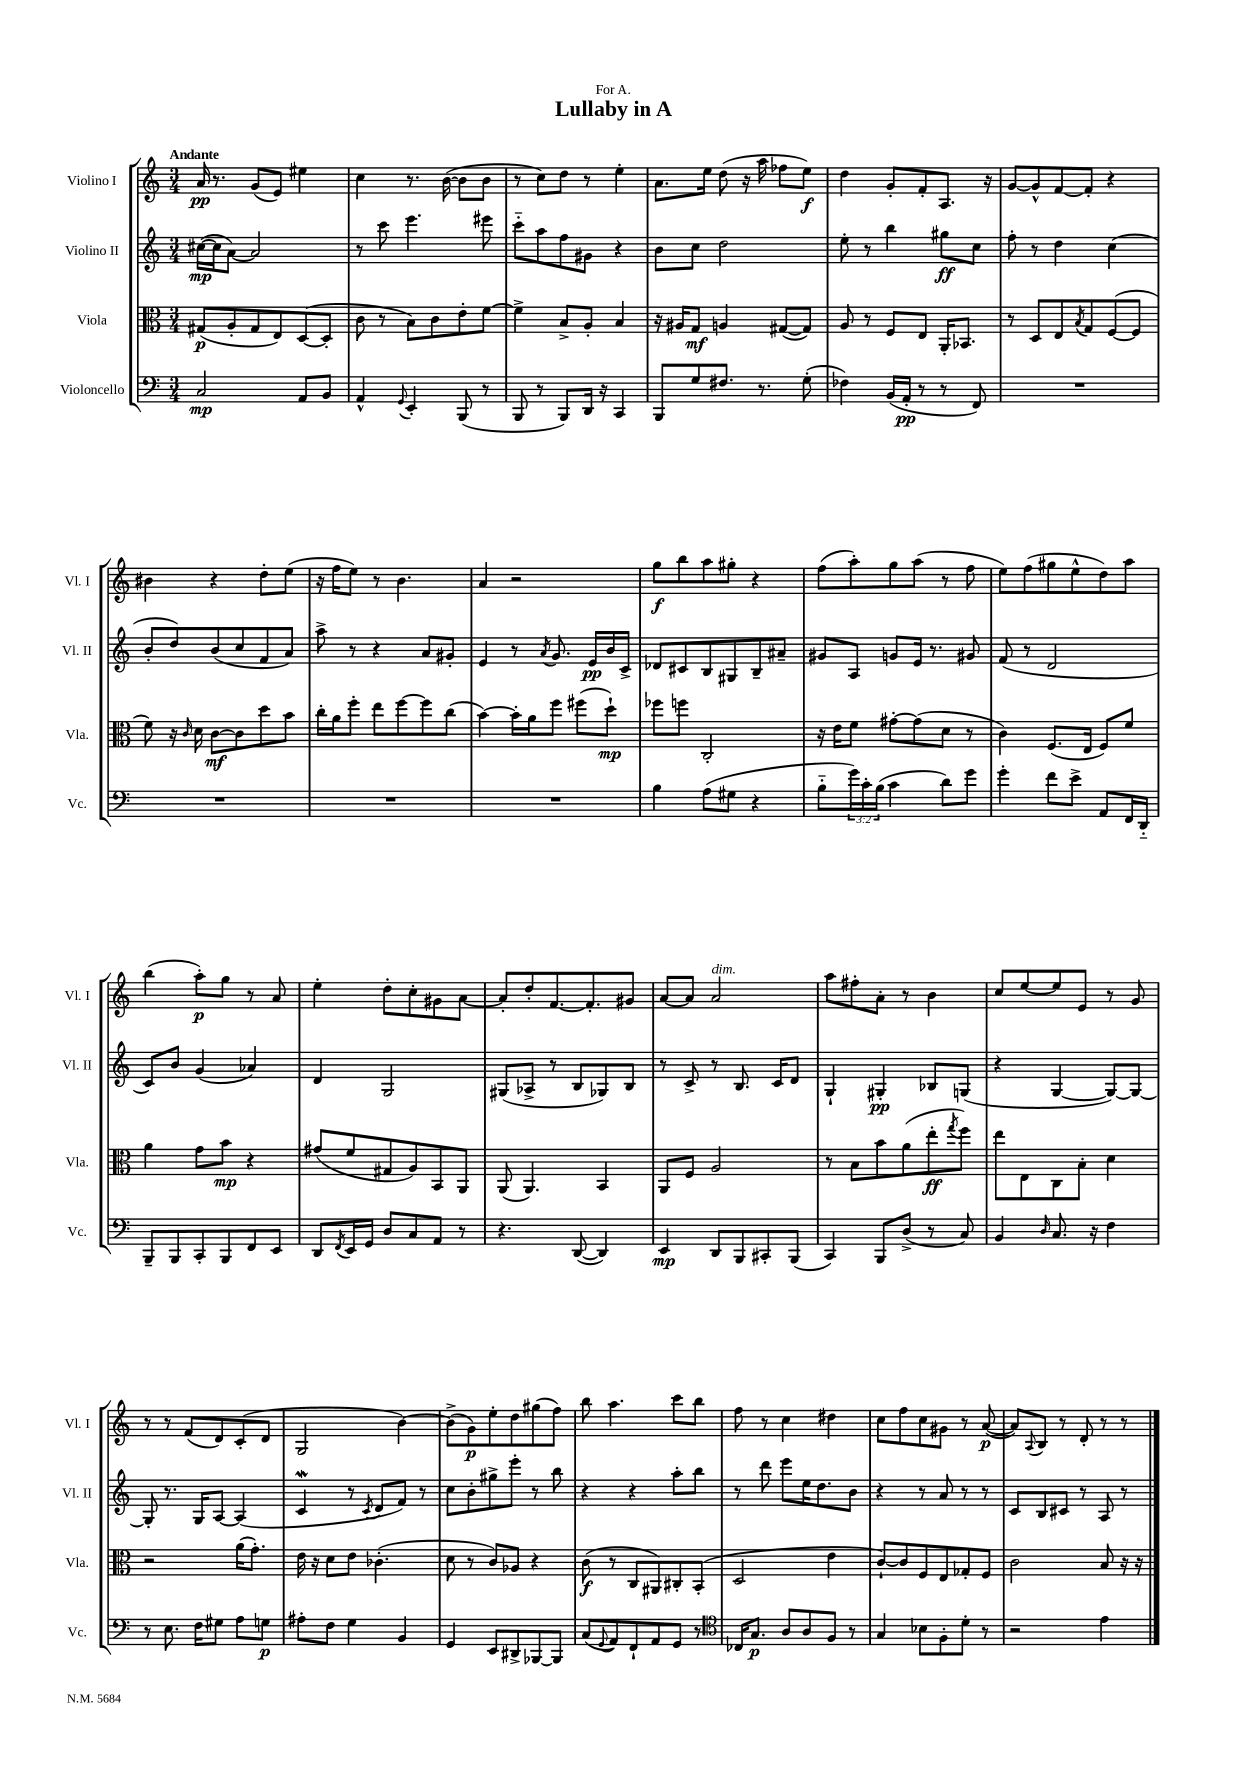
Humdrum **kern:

**kern	**dynam	**kern	**dynam	**kern	**dynam	**kern	**dynam
*part4	*part4	*part3	*part3	*part2	*part2	*part1	*part1
*staff4	*staff4	*staff3	*staff3	*staff2	*staff2	*staff1	*staff1
*I"Violoncello	*	*I"Viola	*	*I"Violino II	*	*I"Violino I	*
*I'Vc.	*	*I'Vla.	*	*I'Vl. II	*	*I'Vl. I	*
*clefF4	*	*clefC3	*	*clefG2	*	*clefG2	*
*k[]	*	*k[]	*	*k[]	*	*k[]	*
*M3/4	*	*M3/4	*	*M3/4	*	*M3/4	*
=1	=1	=1	=1	=1	=1	=1	=1
!	!	!	!	!	!	!LO:TX:a:B:t=Andante	!
2C/	mp	(8G#X/L	p	([16cc#X\LL	mp	16a/	pp
.	.	.	.	16cc#\J]	.	8.r	.
.	.	8A'/	.	[8a\J)	.	.	.
.	.	8G#/	.	2a/]	.	(8g/L	.
.	.	8E/)	.	.	.	8e/J)	.
8AA/L	.	([8D/	.	.	.	4ee#X\	.
8BB/J	.	8D'/J]	.	.	.	.	.
=2	=2	=2	=2	=2	=2	=2	=2
4AA^^/	.	8c\	.	8r	.	4cc\	.
.	.	8r	.	8ccc\	.	.	.
8qqGG/	.	.	.	.	.	.	.
4EE'/	.	8B\L)	.	4.eee\	.	8.r	.
.	.	8c\	.	.	.	.	.
.	.	.	.	.	.	([16b\	.
(8BBB/	.	8e'\	.	.	.	8b\L]	.
8r	.	[8f\J	.	8eee#X\	.	8b\J	.
=3	=3	=3	=3	=3	=3	=3	=3
8BBB/	.	4f^\]	.	8ccc\L	.	8r	.
8r	.	.	.	8aa\	.	8cc\L)	.
8BBB/L)	.	8B^/L	.	8ff\	.	8dd\J	.
16DD/Jk	.	8A'/J	.	8g#X\J	.	8r	.
16r	.	.	.	.	.	.	.
4CC/	.	4B/	.	4r	.	4ee'\	.
=4	=4	=4	=4	=4	=4	=4	=4
8BBB/L	.	16r	.	8b\L	.	8.a\L	.
.	.	16A#X/KL	.	.	.	.	.
8G/	.	8G/J	mf	8cc\J	.	.	.
.	.	.	.	.	.	16ee\Jk	.
8.F#X/J	.	4An/	.	2dd\	.	(8dd\	.
.	.	.	.	.	.	16r	.
8.r	.	.	.	.	.	16aa\	.
.	.	([8G#X/L	.	.	.	8ff-X\L	.
(8G'\	.	8G#/J])	.	.	.	8ee\J)	f
=5	=5	=5	=5	=5	=5	=5	=5
4F-X\)	.	8A/	.	8ee'\	.	4dd\	.
.	.	8r	.	8r	.	.	.
(16BB/LL	.	8F/L	.	4bb\	.	8g'/L	.
16AA'/JJ	pp	.	.	.	.	.	.
8r	.	8E/J	.	.	.	8f'/	.
8r	.	16AA'/KL	.	8gg#X\L	ff	8.A/J	.
.	.	8.BB-X/J	.	.	.	.	.
8FF/)	.	.	.	8cc\J	.	.	.
.	.	.	.	.	.	16r	.
=6	=6	=6	=6	=6	=6	=6	=6
2.r	.	8r	.	8ff'\	.	[8g/L	.
.	.	8D/L	.	8r	.	8g^^/]	.
.	.	8E/	.	4dd\	.	[8f/	.
.	.	8qB/	.	.	.	.	.
.	.	8G/	.	.	.	8f'/J]	.
.	.	([8F/	.	(4cc\	.	4r	.
.	.	8F/J]	.	.	.	.	.
!!LO:LB:g=z
=7	=7	=7	=7	=7	=7	=7	=7
2.r	.	8f\)	.	8b'/L	.	4b#X\	.
.	.	16r	.	8dd/)	.	.	.
.	.	16qqc/	.	.	.	.	.
.	.	16d\	.	.	.	.	.
.	.	[8c\L	mf	(8b/	.	4r	.
.	.	8c\]	.	8cc/	.	.	.
.	.	8dd\	.	8f/	.	8dd'\L	.
.	.	8b\J	.	8a/J)	.	(8ee\J	.
=8	=8	=8	=8	=8	=8	=8	=8
2.r	.	16cc'\LL	.	8aa^\	.	16r	.
.	.	16a\J	.	.	.	16ff\KL	.
.	.	8ff'\J	.	8r	.	8ee\J)	.
.	.	8ee\L	.	4r	.	8r	.
.	.	[8ff\	.	.	.	4.b\	.
.	.	8ff\]	.	8a/L	.	.	.
.	.	(8cc\J	.	8g#X'/J	.	.	.
=9	=9	=9	=9	=9	=9	=9	=9
2.r	.	[4b\)	.	4e/	.	4a/	.
.	.	16b'\LL]	.	8r	.	2r	.
.	.	16a\J	.	.	.	.	.
.	.	.	.	8qa/	.	.	.
.	.	8ff\J	.	8.g/	.	.	.
.	.	(8ff#X\L	.	.	.	.	.
.	.	.	.	16e/LL	pp	.	.
.	.	8dd`\J)	mp	16b/	.	.	.
.	.	.	.	16c^/JJ	.	.	.
=10	=10	=10	=10	=10	=10	=10	=10
4B\	.	8ff-X\L	.	8d-X/L	.	8gg\L	f
.	.	8ffn\J	.	8c#X/	.	8bb\	.
(8A\L	.	2C'/	.	8B/	.	8aa\	.
8G#X\J	.	.	.	8G#X/	.	8gg#X'\J	.
4r	.	.	.	8B~/	.	4r	.
.	.	.	.	8a#X~/J	.	.	.
=11	=11	=11	=11	=11	=11	=11	=11
8B\L	.	16r	.	8g#X/L	.	(8ff\L	.
.	.	16e\KL	.	.	.	.	.
24g\L)	.	8f\J	.	8A/J	.	8aa'\)	.
24c'\	.	.	.	.	.	.	.
(24B\JJ	.	.	.	.	.	.	.
4c\	.	[8g#X'\L	.	8gn/L	.	8gg\	.
.	.	(8g#\]	.	16e/Jk	.	(8aa\J	.
.	.	.	.	8.r	.	.	.
8d\L)	.	8d\J	.	.	.	8r	.
8g\J	.	8r	.	8g#X/	.	8ff\	.
=12	=12	=12	=12	=12	=12	=12	=12
4g'\	.	4c\)	.	(8f/	.	8ee\L)	.
.	.	.	.	8r	.	(8ff\	.
8f\L	.	(8.F/L	.	2d/	.	8gg#X\	.
8e^\J	.	.	.	.	.	8ee^^\	.
.	.	16E/Jk	.	.	.	.	.
8AA/L	.	8F/L)	.	.	.	8dd\)	.
16FF/L	.	8f/J	.	.	.	8aa\J	.
16DD/JJ	.	.	.	.	.	.	.
!!LO:LB:g=z
=13	=13	=13	=13	=13	=13	=13	=13
8BBB~/L	.	4a\	.	8c/L)	.	(4bb\	.
8BBB/	.	.	.	8b/J	.	.	.
8CC'/	.	8g\L	.	(4g/	.	8aa'\L)	p
8BBB/	.	8b\J	mp	.	.	8gg\J	.
8FF/	.	4r	.	4a-X/)	.	8r	.
8EE/J	.	.	.	.	.	8a/	.
=14	=14	=14	=14	=14	=14	=14	=14
8DD/L	.	(8g#X/L	.	4d/	.	4ee'\	.
8qFF/	.	.	.	.	.	.	.
16EE/L	.	8f/	.	.	.	.	.
16GG/JJ	.	.	.	.	.	.	.
8D/L	.	8G#X/	.	2G/	.	8dd'\L	.
8C/	.	8A/)	.	.	.	8cc'\	.
8AA/J	.	8BB/	.	.	.	8g#X\	.
8r	.	8AA/J	.	.	.	[8a\J	.
=15	=15	=15	=15	=15	=15	=15	=15
4.r	.	(8AA/	.	(8G#X/L	.	8a'/L]	.
.	.	4.AA/)	.	8A-X^/J	.	8dd'/	.
.	.	.	.	8r	.	[8.f/	.
([8DD/	.	.	.	8B/L	.	.	.
.	.	.	.	.	.	8.f'/]	.
4DD/])	.	4BB/	.	8G-X/)	.	.	.
.	.	.	.	8B/J	.	8g#X/J	.
=16	=16	=16	=16	=16	=16	=16	=16
4EE/	mp	8AA/L	.	8r	.	[8a/L	.
.	.	8F/J	.	8c^/	.	8a/J]	.
!	!	!	!	!	!	!LO:TX:a:i:t=dim.	!
8DD/L	.	2A/	.	8r	.	2a/	.
8BBB/	.	.	.	8.B/	.	.	.
8CC#X'/	.	.	.	.	.	.	.
.	.	.	.	16c/KL	.	.	.
(8BBB/J	.	.	.	8d/J	.	.	.
=17	=17	=17	=17	=17	=17	=17	=17
4CC/)	.	8r	.	4G`/	.	8aa\L	.
.	.	8B\L	.	.	.	8ff#X'\	.
8BBB/L	.	8b\	.	4G#X'/	pp	8a'\J	.
(8D^/J	.	(8a\	.	.	.	8r	.
8r	.	8ee'\	ff	8B-X/L	.	4b\	.
.	.	8qgg/	.	.	.	.	.
8C/)	.	8ff\J)	.	(8Gn/J	.	.	.
=18	=18	=18	=18	=18	=18	=18	=18
4BB/	.	8ee\L	.	4r	.	8cc/L	.
.	.	8E\	.	.	.	[8ee/	.
16qqD/	.	.	.	.	.	.	.
8.C/	.	8C\	.	[4G/	.	8ee/]	.
.	.	8B'\J	.	.	.	8e/J	.
16r	.	.	.	.	.	.	.
4F\	.	4d\	.	8G/L_)	.	8r	.
.	.	.	.	8G/J_	.	8g/	.
!!LO:LB:g=z
=19	=19	=19	=19	=19	=19	=19	=19
8r	.	2r	.	8G'/]	.	8r	.
8.E\	.	.	.	8.r	.	8r	.
.	.	.	.	.	.	(8f/L	.
16F\KL	.	.	.	16G/KL	.	.	.
8G#X\J	.	.	.	[8A/J	.	8d/)	.
8A\L	.	(16a\KL	.	(4A/]	.	(8c'/	.
.	.	8.g'\J)	.	.	.	.	.
8Gn\J	p	.	.	.	.	8d/J	.
=20	=20	=20	=20	=20	=20	=20	=20
8A#X'\L	.	16e\	.	4cw/	.	2G/	.
.	.	16r	.	.	.	.	.
8F\J	.	8d\L	.	.	.	.	.
4G\	.	8e\J	.	8r	.	.	.
.	.	.	.	8qc/	.	.	.
.	.	(4.c-X'\	.	8d/L	.	.	.
4BB/	.	.	.	8f/J)	.	[4b\)	.
.	.	.	.	8r	.	.	.
=21	=21	=21	=21	=21	=21	=21	=21
4GG/	.	8d\	.	8cc\L	.	(8b^\L]	.
.	.	8r	.	8b'\	.	8g\)	p
8EE/L	.	8c/L)	.	8gg#X^\	.	8ee'\	.
8DD#X^/	.	8A-X/J	.	8eee'\J	.	8dd\	.
[8BBB-X/	.	4r	.	8r	.	(8gg#X\	.
8BBB-/J]	.	.	.	8bb\	.	8ff\J)	.
=22	=22	=22	=22	=22	=22	=22	=22
(8C/L	.	(8c\	f	4r	.	8bb\	.
8qqGG/	.	.	.	.	.	.	.
8AA/)	.	8r	.	.	.	4.aa\	.
8FF`/	.	8C/L	.	4r	.	.	.
8AA/	.	8AA#X/)	.	.	.	.	.
8GG/J	.	8C#X'/	.	8aa'\L	.	8ccc\L	.
8r	.	(8BB'/J	.	8bb\J	.	8bb\J	.
=23	=23	=23	=23	=23	=23	=23	=23
*clefC4	*	*	*	*	*	*	*
16C-X/KL	.	2D/	.	8r	.	8ff\	.
8.G/J	p	.	.	.	.	.	.
.	.	.	.	8ddd\	.	8r	.
8A/L	.	.	.	8eee\L	.	4cc\	.
8A/	.	.	.	16ee\K	.	.	.
.	.	.	.	8.dd\	.	.	.
8F/J	.	4e\	.	.	.	4dd#X\	.
8r	.	.	.	8b\J	.	.	.
=24	=24	=24	=24	=24	=24	=24	=24
4G/	.	[8c`/L)	.	4r	.	8cc\L	.
.	.	8c/]	.	.	.	8ff\	.
8B-X\L	.	8F/	.	8r	.	8cc\	.
8F'\	.	8E/	.	8a/	.	8g#X\J	.
8d'\J	.	8G-X'/	.	8r	.	8r	.
8r	.	8F/J	.	8r	.	([8a/	p
=25	=25	=25	=25	=25	=25	=25	=25
2r	.	2c\	.	8c/L	.	8a/L])	.
.	.	.	.	.	.	8qqA/	.
.	.	.	.	8B/	.	8B/J	.
.	.	.	.	8c#X/J	.	8r	.
.	.	.	.	8r	.	8d'/	.
4e\	.	8B/	.	8A/	.	8r	.
.	.	16r	.	8r	.	8r	.
.	.	16r	.	.	.	.	.
==	==	==	==	==	==	==	==
*-	*-	*-	*-	*-	*-	*-	*-
